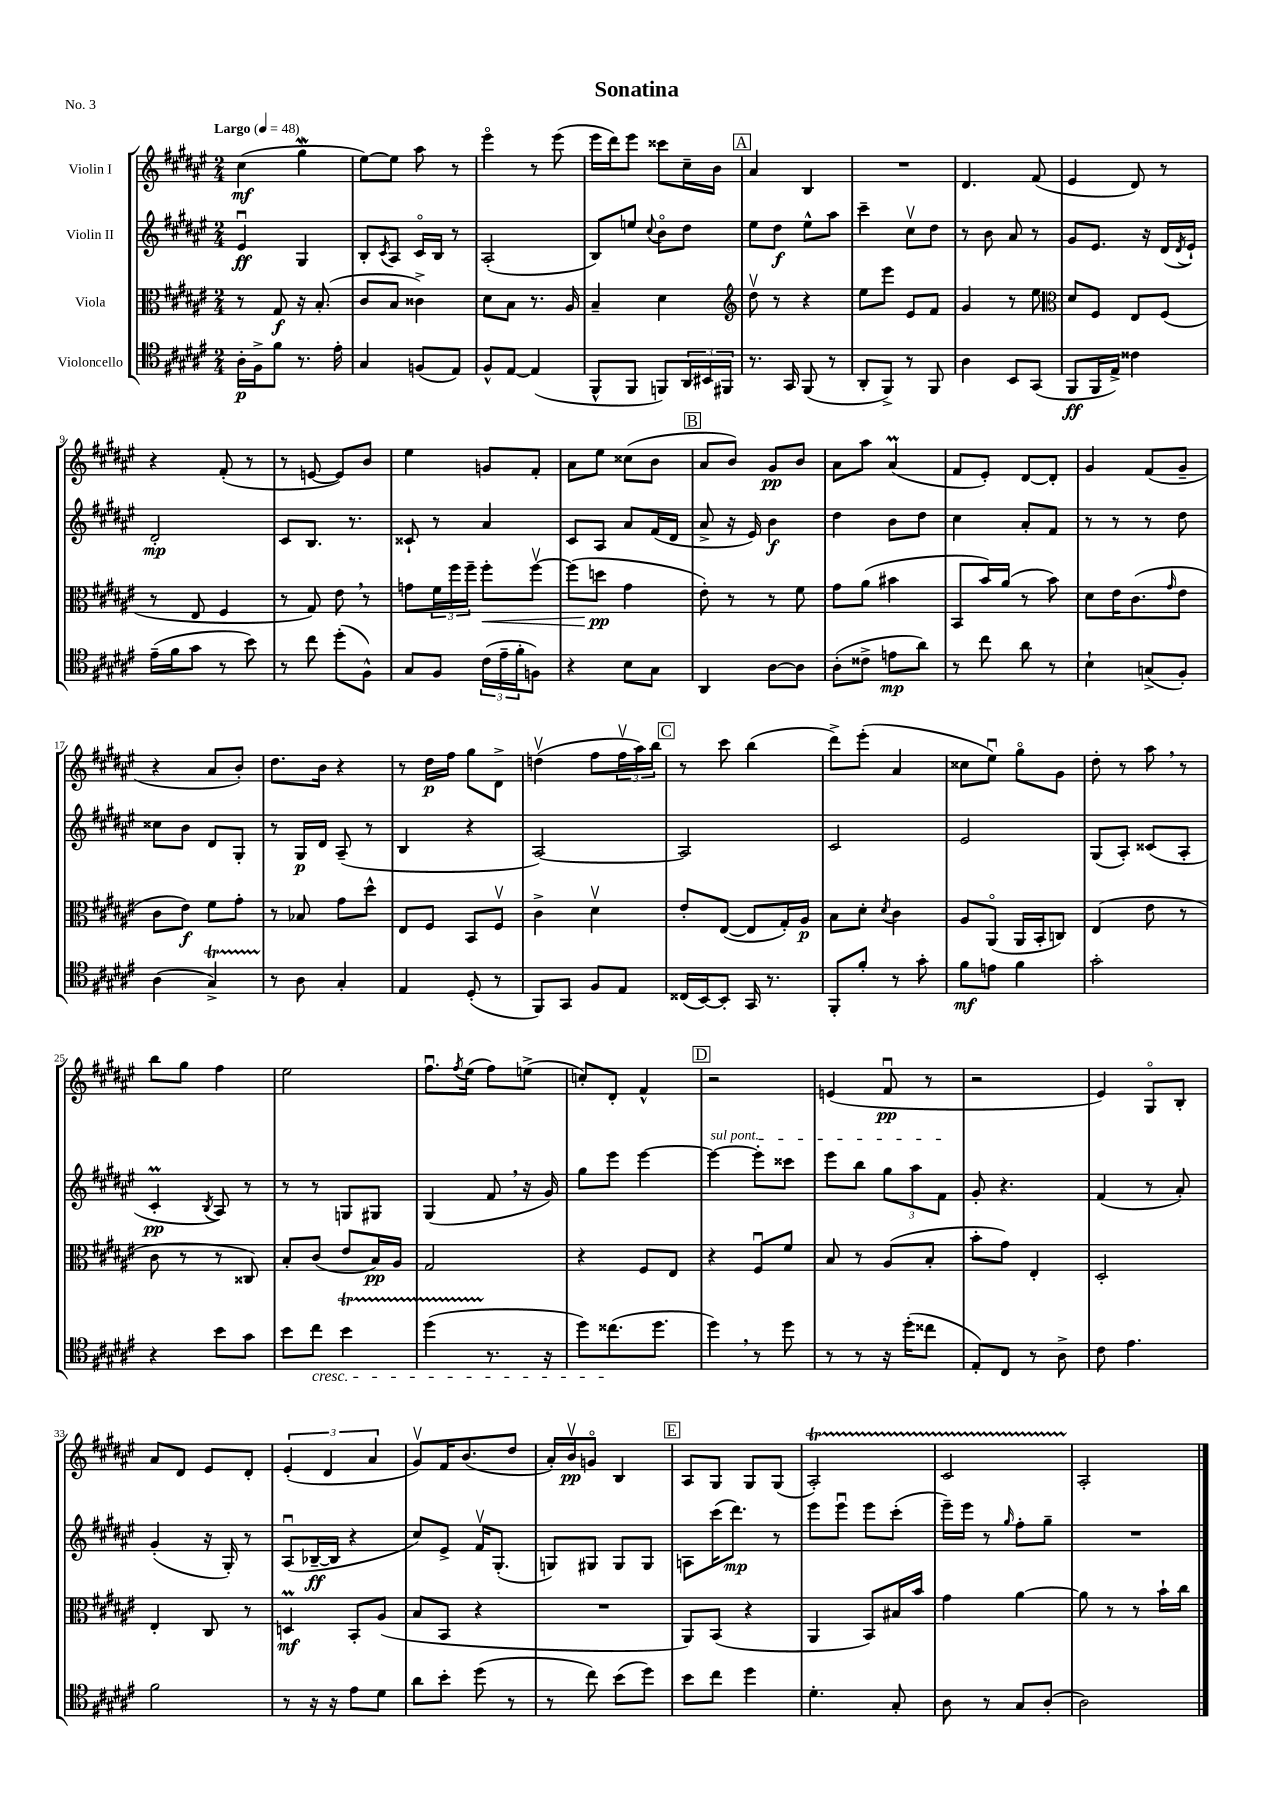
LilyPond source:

\header { title = "Sonatina" piece = "No. 3" }
<<
\new StaffGroup <<
\new Staff = "s0" \with { instrumentName = "Violin I" } {
    \clef treble \key fis \major \numericTimeSignature \time 2/4 \tempo "Largo" 4 = 48
    cis''4\mf( gis''4\mordent |
    eis''8~) eis''8 ais''8 r8 |
    eis'''4\flageolet r8 eis'''8( |
    eis'''16 dis'''16) eis'''8 cisis'''8 cis''16-- b'16 |
    \mark \markup { \box "A" } ais'4 b4 |
    R2 |
    dis'4. fis'8( |
    eis'4 dis'8) r8 |
    r4 fis'8-.( r8 |
    r8 e'8~ e'8) b'8 |
    eis''4 g'8 fis'8-. |
    ais'8 eis''8 cisis''8( b'8 |
    \mark \markup { \box "B" } ais'8 b'8) gis'8\pp b'8 |
    ais'8 ais''8 ais'4\prall( |
    fis'8 eis'8-.) dis'8~ dis'8-. |
    gis'4 fis'8( gis'8-- |
    r4 ais'8 b'8-.) |
    dis''8. b'16 r4 |
    r8 dis''16\p fis''16 gis''8 dis'8-> |
    d''4\upbow( fis''8 \tuplet 3/2 { fis''16\upbow ais''16) b''16 } |
    \mark \markup { \box "C" } r8 cis'''8 b''4( |
    dis'''8->) eis'''8-.( ais'4 |
    cisis''8 eis''8\downbow) gis''8\flageolet gis'8 |
    dis''8-. r8 ais''8 \breathe r8 |
    b''8 gis''8 fis''4 |
    eis''2 |
    fis''8.\downbow \acciaccatura { fis''8 } eis''16( fis''8) e''8->( |
    c''8-.) dis'8-. fis'4-^ |
    \mark \markup { \box "D" } r2 |
    e'4( fis'8\downbow\pp r8 |
    r2 |
    eis'4) gis8\flageolet b8-. |
    ais'8 dis'8 eis'8 dis'8-. |
    \tuplet 3/2 { eis'4-.( dis'4 ais'4 } |
    gis'8\upbow) fis'16 b'8.( dis''8 |
    ais'16-.) b'16\upbow\pp g'8\flageolet b4 |
    \mark \markup { \box "E" } ais8 gis8 gis8 gis8( |
    ais2-.\startTrillSpan) |
    cis'2 |
    ais2-.\stopTrillSpan \bar "|." |
}
\new Staff = "s1" \with { instrumentName = "Violin II" } {
    \clef treble \key fis \major \numericTimeSignature \time 2/4
    eis'4\downbow\ff gis4 |
    b8-. \acciaccatura { cis'8 } ais8 cis'16\flageolet b16 r8 |
    ais2-.( |
    b8) e''8 \appoggiatura { cis''8 } b'8\flageolet dis''8 |
    \mark \markup { \box "A" } eis''8 dis''8\f eis''8-^ ais''8 |
    cis'''4-- cis''8\upbow dis''8 |
    r8 b'8 ais'8 r8 |
    gis'8 eis'8. r16 dis'16( \acciaccatura { dis'8 } eis'16-!) |
    dis'2-.\mp |
    cis'8 b8. r8. |
    cisis'8-! r8 ais'4 |
    cis'8 ais8 ais'8 fis'16( dis'16 |
    \mark \markup { \box "B" } ais'8-> r16 eis'16) b'4\f |
    dis''4 b'8 dis''8 |
    cis''4 ais'8-. fis'8 |
    r8 r8 r8 dis''8 |
    cisis''8 b'8 dis'8 gis8-. |
    r8 gis16\p dis'16 ais8--( r8 |
    b4 r4 |
    ais2~) |
    \mark \markup { \box "C" } ais2 |
    cis'2 |
    eis'2 |
    gis8( ais8-.) cisis'8( ais8-. |
    cis'4-.\prall\pp \acciaccatura { b8 } ais8) r8 |
    r8 r8 g8 gis8 |
    gis4( fis'8 \breathe r16 gis'16) |
    gis''8 eis'''8 eis'''4~ |
    \mark \markup { \box "D" } \once \override TextSpanner.bound-details.left.text = \markup { \italic "sul pont." } eis'''4~\startTextSpan eis'''8-. cisis'''8 |
    eis'''8 b''8 \tuplet 3/2 { gis''8 ais''8 fis'8\stopTextSpan } |
    gis'8-. r4. |
    fis'4( r8 ais'8-.) |
    gis'4-.( r16 gis16-.) r8 |
    ais8\downbow( bes16~--\ff bes16 r4 |
    cis''8) eis'8-> fis'16\upbow gis8.-.( |
    g8) gis8 gis8 gis8 |
    \mark \markup { \box "E" } a8 cis'''16( dis'''8.\mp) r8 |
    eis'''8 eis'''8\downbow eis'''8 cis'''8-.( |
    eis'''16--) eis'''16 r8 \grace { gis''16 } fis''8-. gis''8-- |
    R2 \bar "|." |
}
\new Staff = "s2" \with { instrumentName = "Viola" } {
    \clef alto \key fis \major \numericTimeSignature \time 2/4
    r8 gis8\f r16 b8.-.( |
    cis'8 b8 cisis'4->) |
    dis'8 b8 r8. ais16 |
    b4-- dis'4 |
    \mark \markup { \box "A" } \clef treble dis''8\upbow r8 r4 |
    eis''8 eis'''8 eis'8 fis'8 |
    gis'4 r8 eis''8 |
    \clef alto dis'8 fis8 eis8 fis8( |
    r8 eis8 fis4 |
    r8 gis8) eis'8 \breathe r8 |
    g'8 \tuplet 3/2 { fis'16 fis''16 fis''16-- } fis''8-.\< fis''8~\upbow |
    fis''8( d''8\pp\! gis'4 |
    \mark \markup { \box "B" } eis'8-.) r8 r8 fis'8 |
    gis'8 ais'8( bis'4 |
    b,8 b'16) ais'16( r8 b'8) |
    dis'8 eis'16 cis'8.( \grace { gis'16 } eis'8 |
    cis'8 eis'8\f) fis'8 gis'8-. |
    r8 bes8 gis'8 dis''8-^ |
    eis8 fis8 b,8 fis8\upbow |
    cis'4-> dis'4\upbow |
    \mark \markup { \box "C" } eis'8-. eis8~( eis8 gis16-.) ais16\p |
    b8 dis'8-. \acciaccatura { dis'8 } cis'4 |
    ais8 ais,8\flageolet( ais,16 b,16-. c8) |
    eis4( eis'8 r8 |
    cis'8 r8 r8 cisis8) |
    b8-. cis'8( eis'8 b16\pp) ais16 |
    gis2 |
    r4 fis8 eis8 |
    \mark \markup { \box "D" } r4 fis8\downbow fis'8 |
    b8 r8 ais8( b8-. |
    b'8-. gis'8) eis4-. |
    dis2-. |
    eis4-. cis8 r8 |
    d4\prall\mf b,8-. ais8( |
    b8 b,8 r4 |
    R2 |
    \mark \markup { \box "E" } ais,8) b,8( r4 |
    ais,4 b,8) bis16 b'16 |
    gis'4 ais'4~ |
    ais'8 r8 r8 b'16-! cis''16 \bar "|." |
}
\new Staff = "s3" \with { instrumentName = "Violoncello" } {
    \clef tenor \key fis \major \numericTimeSignature \time 2/4
    ais16-.\p fis16-> fis'8 r8. eis'16-. |
    gis4 f8( eis8) |
    fis8-^ eis8~ eis4( |
    fis,8-^ fis,8 f,8) \tuplet 3/2 { ais,16 bis,16 fis,16 } |
    \mark \markup { \box "A" } r8. gis,16 fis,8( r8 |
    ais,8-. fis,8->) r8 fis,8 |
    ais4 b,8 gis,8( |
    fis,8\ff fis,16 eis16->) cisis'4 |
    eis'16--( fis'16 gis'8 r8 b'8) |
    r8 cis''8 dis''8-.( fis8-^) |
    gis8 fis8 \tuplet 3/2 { cis'16( eis'16-- fis'16-. } f8) |
    r4 b8 gis8 |
    \mark \markup { \box "B" } ais,4 ais8~ ais8 |
    ais8-.( cisis'8-> e'8\mp ais'8) |
    r8 cis''8 ais'8 r8 |
    b4-! g8->( fis8-.) |
    ais4( gis4->\startTrillSpan) |
    r8\stopTrillSpan ais8 gis4-. |
    eis4 dis8-.( r8 |
    fis,8) gis,8 fis8 eis8 |
    \mark \markup { \box "C" } cisis16( b,16~) b,8-. gis,16 r8. |
    fis,8-. fis'8-. r8 gis'8-. |
    fis'8\mf e'8 fis'4 |
    gis'2-. |
    r4 b'8 gis'8 |
    b'8 cis''8\cresc b'4\startTrillSpan |
    dis''4( r8.\stopTrillSpan r16 |
    dis''8) cisis''8.\!( dis''8. |
    \mark \markup { \box "D" } dis''4) \breathe r8 dis''8 |
    r8 r8 r16 dis''16-.( cisis''8 |
    eis8-.) cis8 r8 ais8-> |
    cis'8 eis'4. |
    fis'2 |
    r8 r16 r16 eis'8 dis'8 |
    ais'8 b'8-. dis''8( r8 |
    r8 cis''8) b'8( dis''8) |
    \mark \markup { \box "E" } b'8 cis''8 dis''4 |
    dis'4.-. gis8-. |
    ais8 r8 gis8 ais8-.( |
    ais2) \bar "|." |
}
>>
>>
